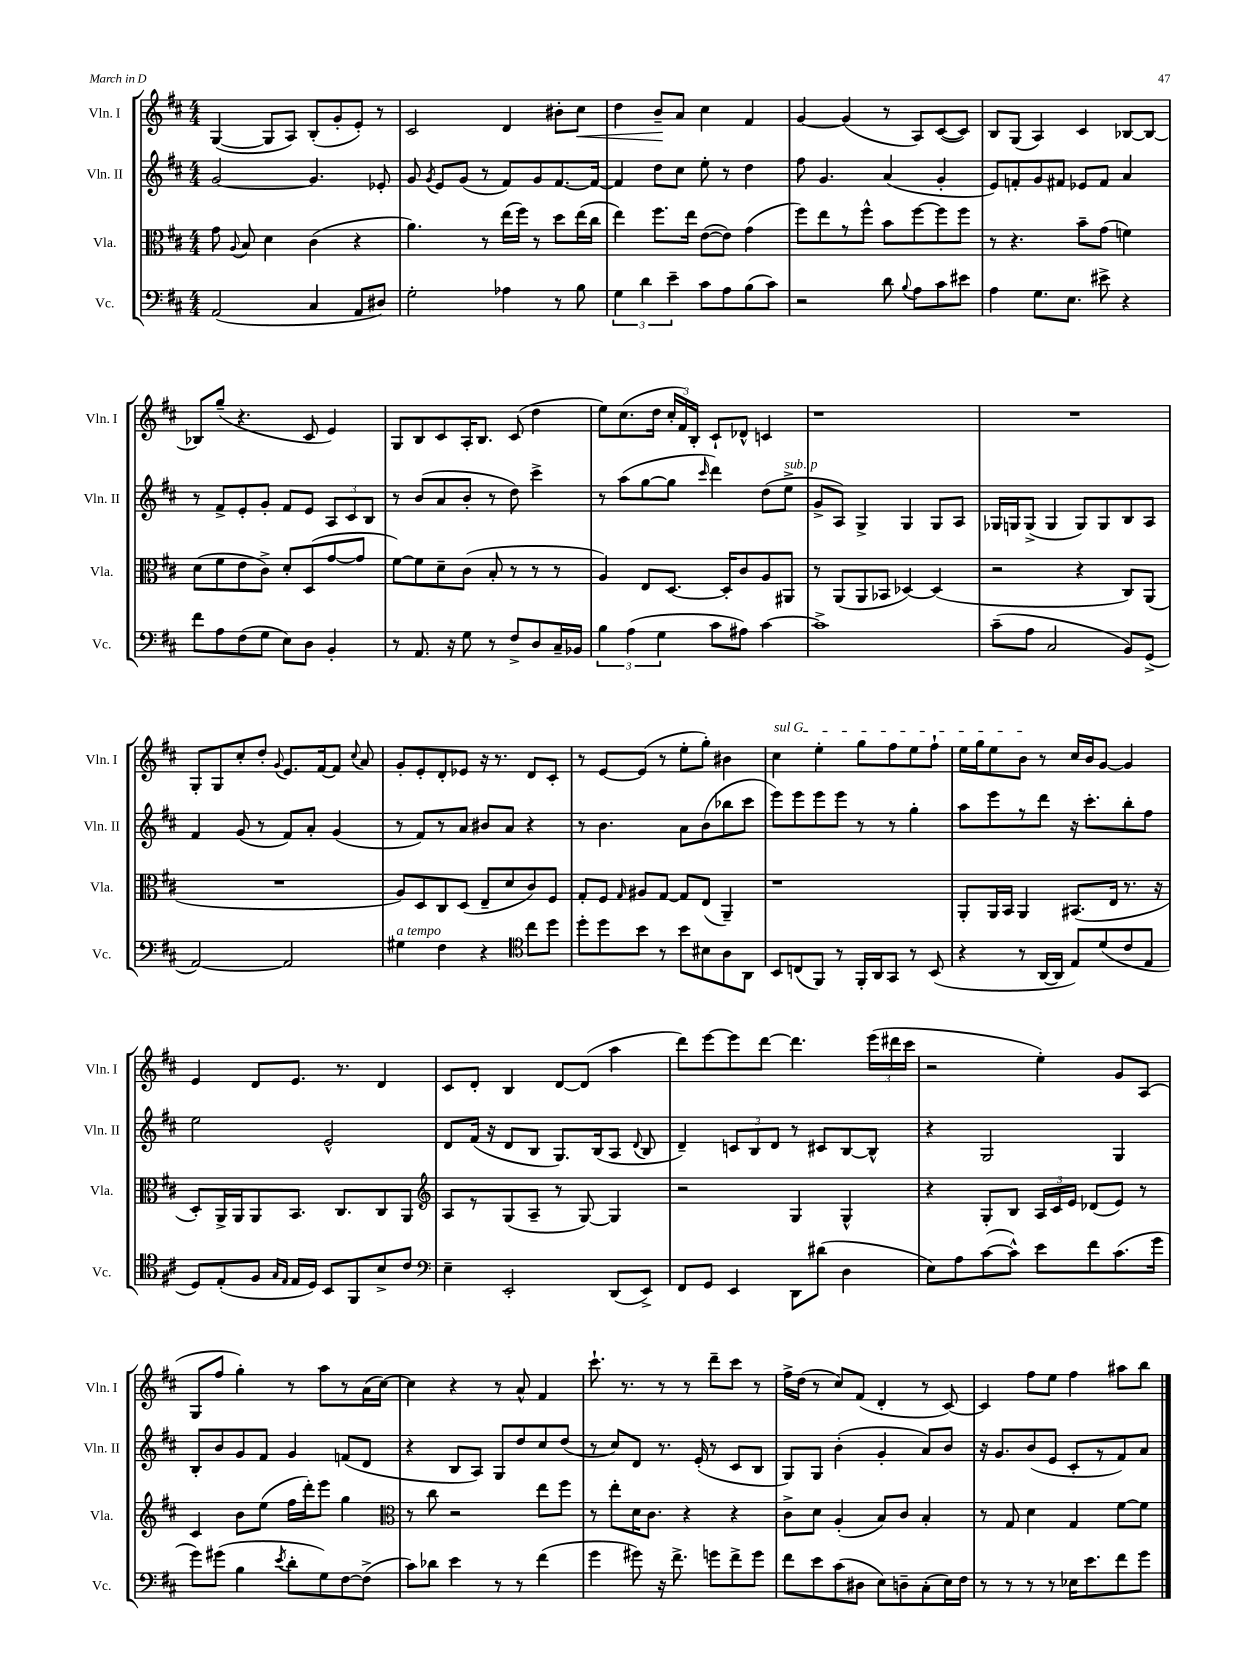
<<
\new StaffGroup <<
\new Staff = "s0" \with { instrumentName = "Vln. I" shortInstrumentName = "Vln. I" } {
    \clef treble \key d \major \numericTimeSignature \time 4/4
    \autoBeamOff g4~( g8[ a8]) b8[-.( g'8-. e'8]-.) r8 |
    cis'2 d'4 bis'8[-. cis''8]\< |
    d''4 b'8[--\! a'8] cis''4 fis'4 |
    g'4~ g'4( r8 a8[) cis'8~( cis'8]) |
    b8[ g8]( a4) cis'4 bes8[~ bes8]~ |
    bes8[ g''8]--( r4. cis'8 e'4) |
    g8[ b8 cis'8 a16-. b8.] cis'8( d''4 |
    e''8[) cis''8.( d''16] \tuplet 3/2 { cis''16[-. fis'16) b16]-. } cis'8[-! des'8]-^ c'4 |
    r1 |
    R1 |
    g8[-. g8 cis''8-. d''8]-. \appoggiatura { g'8 } e'8.[ fis'16~ fis'8] \appoggiatura { cis''8 } a'8 |
    g'8[-. e'8-. d'8-. ees'8] r16 r8. d'8[ cis'8]-. |
    r8 e'8[~ e'8]( r8 e''8[-. g''8]-.) bis'4 |
    \once \override TextSpanner.bound-details.left.text = \markup { \italic "sul G" } cis''4\startTextSpan e''4-. g''8[ fis''8 e''8 fis''8]-! |
    e''16[ g''16 e''8 b'8]\stopTextSpan r8 cis''16[ b'16 g'8]~ g'4 |
    e'4 d'8[ e'8.] r8. d'4 |
    cis'8[ d'8]-. b4 d'8[~ d'8]( a''4 |
    d'''8[) e'''8~ e'''8 d'''8]~ d'''4. \tuplet 3/2 { e'''16[( dis'''16 cis'''16] } |
    r2 e''4-.) g'8[ a8]( |
    g8[ fis''8] g''4-.) r8 a''8[ r8 a'16( cis''16]~) |
    cis''4 r4 r8 a'8-^ fis'4 |
    cis'''8.-! r8. r8 r8 d'''8[-- cis'''8] r8 |
    fis''16[-> d''16]( r8 cis''8[) fis'8]( d'4-. r8 cis'8~) |
    cis'4 fis''8[ e''8] fis''4 ais''8[ b''8] \bar "|." |
}
\new Staff = "s1" \with { instrumentName = "Vln. II" shortInstrumentName = "Vln. II" } {
    \clef treble \key d \major \numericTimeSignature \time 4/4
    \autoBeamOff g'2~ g'4. ees'8-. |
    g'8 \acciaccatura { g'8 } e'8[ g'8]( r8 fis'8[) g'8 fis'8.~ fis'16]~ |
    fis'4 d''8[ cis''8] e''8-. r8 d''4 |
    fis''8 g'4. a'4( g'4-. |
    e'8[) f'8-. g'8 fis'8] ees'8[ fis'8] a'4 |
    r8 fis'8[-> e'8-. g'8]-. fis'8[ e'8] \tuplet 3/2 { a8[ cis'8 b8] } |
    r8 b'8[( a'8 b'8]-. r8 d''8) cis'''4-> |
    r8 a''8[( g''8~ g''8] \grace { cis'''16 } d'''4) d''8[( e''8]->^\markup { \italic "sub. p" } |
    g'8[-> a8]) g4-> g4 g8[ a8] |
    ges16[ g16 g8]->( g4 g8[) g8 b8 a8] |
    fis'4 g'8( r8 fis'8[) a'8]-. g'4( |
    r8 fis'8[) r8 a'8] bis'8[ a'8] r4 |
    r8 b'4. a'8[ b'8( bes''8 cis'''8] |
    e'''8[) e'''8 e'''8 e'''8] r8 r8 g''4-. |
    a''8[ e'''8 r8 d'''8] r16 cis'''8.[-. b''8-. fis''8] |
    e''2 e'2-^ |
    d'8[ fis'16]( r16 d'8[ b8] g8.[) b16( a8] \appoggiatura { d'8 } b8 |
    d'4--) \tuplet 3/2 { c'8[ b8 d'8] } r8 cis'8[ b8~ b8]-^ |
    r4 g2 g4 |
    b8[-. b'8 g'8 fis'8] g'4 f'8[( d'8] |
    r4 b8[ a8]) g8[ d''8 cis''8 d''8]( |
    r8 cis''8[) d'8] r8. e'16-.( r8 cis'8[ b8] |
    g8[) g8] b'4-.( g'4-. a'8[) b'8] |
    r16 g'8.[ b'8( e'8] cis'8[-. r8 fis'8) a'8] \bar "|." |
}
\new Staff = "s2" \with { instrumentName = "Vla." shortInstrumentName = "Vla." } {
    \clef alto \key d \major \numericTimeSignature \time 4/4
    \autoBeamOff g'8 \appoggiatura { a8 } b8 d'4 cis'4( r4 |
    a'4.) r8 e''16[( fis''16]) r8 d''8[ e''16( cis''16] |
    e''4) fis''8.[ e''16] e'8[~( e'8]) g'4( |
    fis''8[) e''8 r8 fis''8]-^ b'8[ fis''8~ fis''8 fis''8] |
    r8 r4. b'8[-- g'8]( f'4) |
    d'8[( fis'8 e'8 cis'8]->) d'8[-. d8( g'8~ g'8] |
    fis'8[~) fis'8 d'8-- cis'8]( b8-. r8 r8 r8 |
    a4) e8[ d8.]~ d16[-. cis'8 a8 ais,8] |
    r8 a,8[( a,8 bes,8] des4~) des4( |
    r2 r4 cis8[) a,8]( |
    R1 |
    a8[) d8 cis8 d8]( e8[-- d'8 cis'8) fis8] |
    g8[-. fis8] \grace { g16 } ais8[ g8]~ g8[ e8]( a,4--) |
    r1 |
    a,8[-. a,16 b,16] a,4 bis,8.[( e16] r8. r16 |
    d8[-.) a,16-> a,16 a,8 b,8.] cis8.[ cis8 a,8] |
    \clef treble a8[ r8 g8( a8]-- r8 g8~) g4 |
    r2 g4 g4-^ |
    r4 g8[-. b8] \tuplet 3/2 { a16[ cis'16 e'16] } des'8[( e'8]) r8 |
    cis'4 b'8[ e''8]( fis''16[ d'''16-.) e'''8] g''4 |
    \clef alto r8 cis''8 r2 e''8[ fis''8] |
    r8 e''8[-. d'16 cis'8.] r4 r4 |
    cis'8[-> d'8] a4-.( b8[) cis'8] b4-. |
    r8 g8 d'4 g4 fis'8[~ fis'8] \bar "|." |
}
\new Staff = "s3" \with { instrumentName = "Vc." shortInstrumentName = "Vc." } {
    \clef bass \key d \major \numericTimeSignature \time 4/4
    \autoBeamOff a,2( cis4 a,8[ dis8]) |
    g2-. aes4 r8 b8 |
    \tuplet 3/2 { g4 d'4 e'4-- } cis'8[ a8 b8( cis'8]) |
    r2 d'8 \appoggiatura { b8 } a8[ cis'8 eis'8] |
    a4 g8.[ e8.] eis'8-> r4 |
    fis'8[ a8 fis8( g8] e8[) d8] b,4-. |
    r8 a,8. r16 g8 r8 fis8[-> d8 cis16-- bes,16] |
    \tuplet 3/2 { b4 a4( g4 } cis'8[ ais8]) cis'4~ |
    cis'1-> |
    cis'8[--( a8] cis2 b,8[) g,8]->( |
    a,2~) a,2 |
    gis4^\markup { \italic "a tempo" } fis4 r4 \clef tenor cis''8[ d''8] |
    d''8[-. d''8 b'8] r8 b'8[ bis8 a8 a,8] |
    b,8[ c8( fis,8]) r8 fis,16[-. a,16 g,8] r8 b,8( |
    r4 r8 a,16[~ a,16] e8[) d'8( cis'8 e8] |
    d8[) e8-.( fis8] \grace { g16[ e16] } e16[ d16]) b,8[ fis,8 b8-> cis'8] |
    \clef bass e4-- e,2-. d,8[( e,8]->) |
    fis,8[ g,8] e,4 d,8[ dis'8]( d4 |
    e8[) a8 cis'8~( cis'8]-^) e'8[ fis'8 cis'8.( g'16] |
    g'8[) gis'8]( b4 \acciaccatura { e'8 } d'8[-. g8) fis8~ fis8]->( |
    cis'8[) des'8] e'4 r8 r8 fis'4( |
    g'4 gis'8) r16 fis'8.-> g'8[ fis'8-> g'8] |
    fis'8[ e'8 cis'8( dis8] e8[) d8-- cis8-.( e16) fis16] |
    r8 r8 r8 r8 ees16[ e'8. fis'8 g'8] \bar "|." |
}
>>
>>
\layout { \context { \Score \remove "Bar_number_engraver" } }
